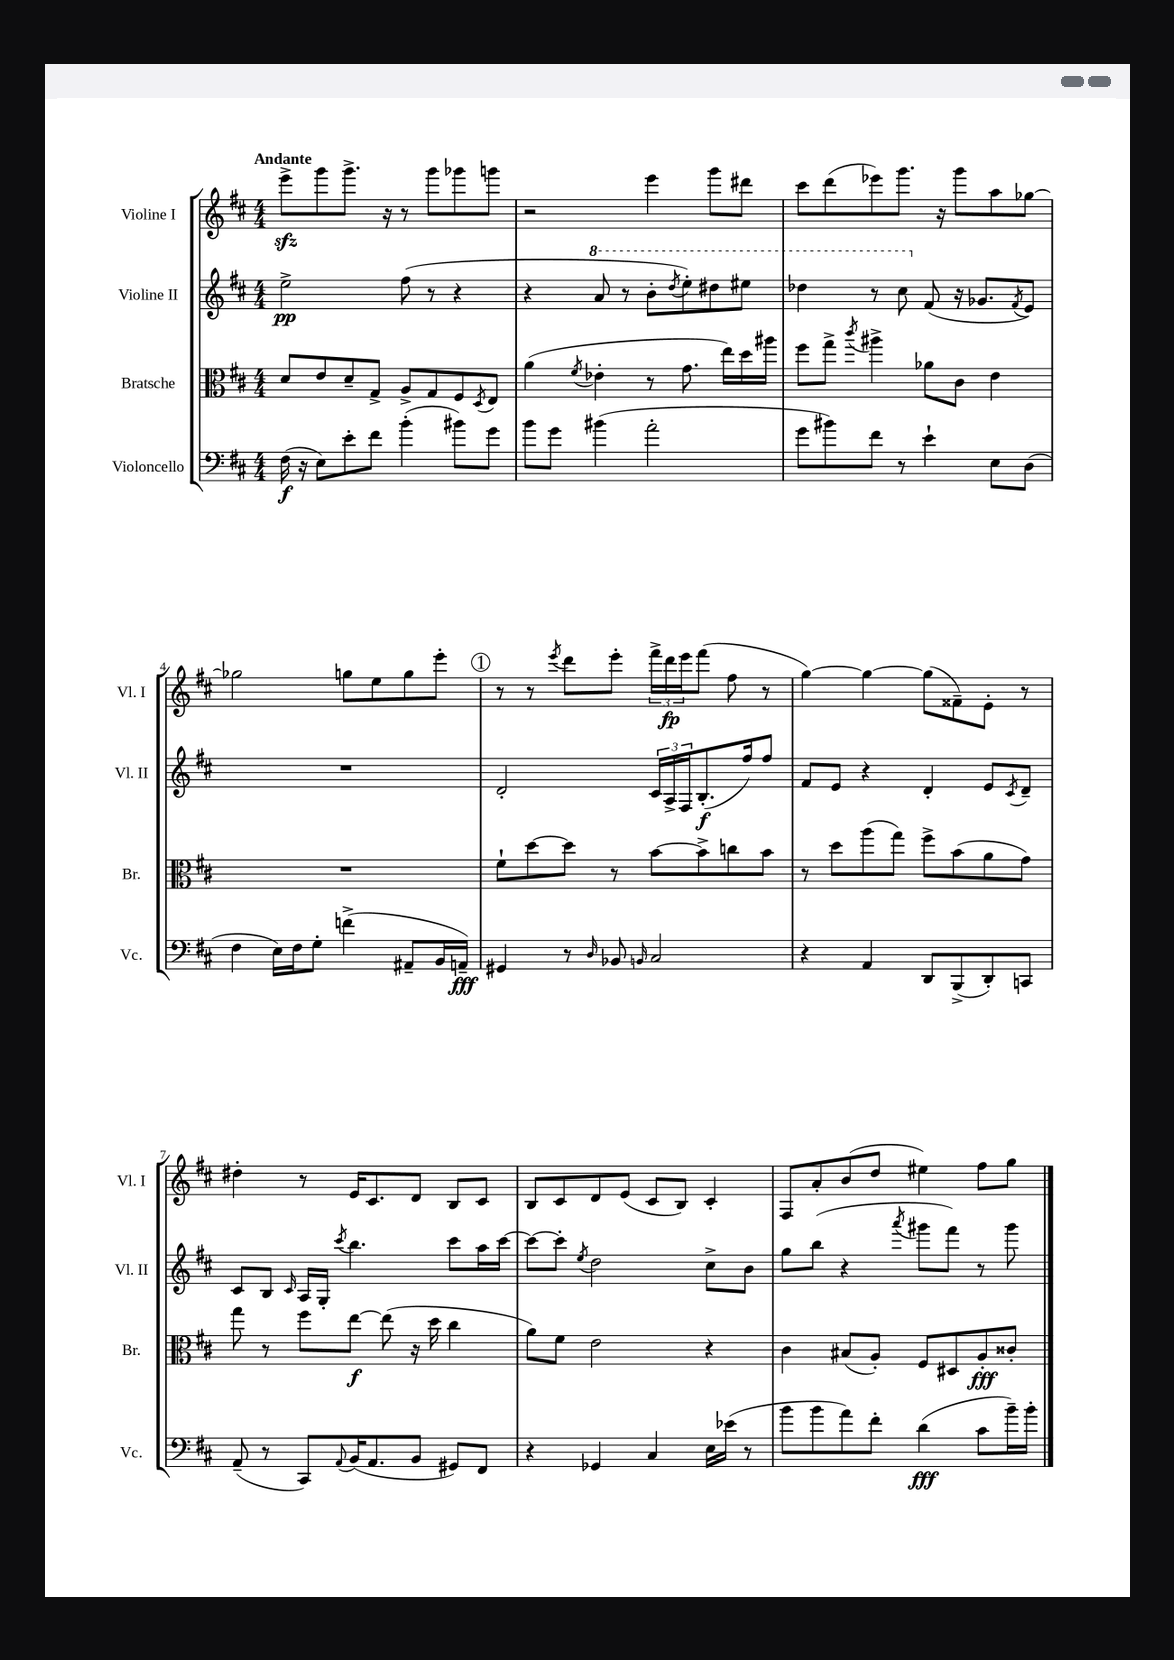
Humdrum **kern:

**kern	**dynam	**kern	**dynam	**kern	**dynam	**kern	**dynam
*part4	*part4	*part3	*part3	*part2	*part2	*part1	*part1
*staff4	*staff4	*staff3	*staff3	*staff2	*staff2	*staff1	*staff1
*I"Violoncello	*	*I"Bratsche	*	*I"Violine II	*	*I"Violine I	*
*I'Vc.	*	*I'Br.	*	*I'Vl. II	*	*I'Vl. I	*
*clefF4	*	*clefC3	*	*clefG2	*	*clefG2	*
*k[f#c#]	*	*k[f#c#]	*	*k[f#c#]	*	*k[f#c#]	*
*M4/4	*	*M4/4	*	*M4/4	*	*M4/4	*
=1	=1	=1	=1	=1	=1	=1	=1
!	!	!	!	!	!	!LO:TX:a:B:t=Andante	!
(16F#\	f	8d/L	.	2ee^\	pp	8eeezz^\L	.
16r	.	.	.	.	.	.	.
8E\L)	.	8e/	.	.	.	8ggg\	.
8e'\	.	8d~/	.	.	.	8.ggg^\J	.
8f#\J	.	8G^/J	.	.	.	.	.
.	.	.	.	.	.	16r	.
(4b'\	.	8A^/L	.	(8ff#\	.	8r	.
.	.	8G/	.	8r	.	8ggg\L	.
8b#X\L)	.	8F#/	.	4r	.	8ggg-X\	.
.	.	8qD/	.	.	.	.	.
8g\J	.	8E/J	.	.	.	8gggn\J	.
=2	=2	=2	=2	=2	=2	=2	=2
8b\L	.	(4a\	.	4r	.	2r	.
8g\J	.	.	.	.	.	.	.
.	.	8qf#/	.	.	.	.	.
*	*	*	*	*8va	*	*	*
(4b#X\	.	4e-X'\	.	8aa/	.	.	.
.	.	.	.	8r	.	.	.
2a'\	.	8r	.	8bb'\L	.	4eee\	.
.	.	.	.	8qddd/	.	.	.
.	.	8.g\	.	8eee'\)	.	.	.
.	.	.	.	8ddd#X\	.	8ggg\L	.
.	.	16ee\LL)	.	.	.	.	.
.	.	16dd\	.	8eee#X\J	.	8ddd#X\J	.
.	.	16aa#X\JJ	.	.	.	.	.
=3	=3	=3	=3	=3	=3	=3	=3
8g\L	.	8ff#\L	.	4ddd-X\	.	8ccc#\L	.
8b#X\)	.	8gg^\J	.	.	.	(8ddd\	.
.	.	8qccc#/	.	.	.	.	.
8f#\J	.	4aa#X^\	.	8r	.	8eee-X\)	.
8r	.	.	.	8ccc#\	.	8.ggg\J	.
*	*	*	*	*X8va	*	*	*
4e`\	.	8a-X\L	.	(8f#/	.	.	.
.	.	.	.	.	.	16r	.
.	.	8c#\J	.	16r	.	8ggg\L	.
.	.	.	.	8.g-X/L	.	.	.
8E\L	.	4e\	.	.	.	8aa\	.
.	.	.	.	8qf#/	.	.	.
(8D\J	.	.	.	8e/J)	.	[8gg-X\J	.
!!LO:LB:g=z
=4	=4	=4	=4	=4	=4	=4	=4
4F#\	.	1r	.	1r	.	2gg-X\]	.
16E\LL)	.	.	.	.	.	.	.
16F#\J	.	.	.	.	.	.	.
8G'\J	.	.	.	.	.	.	.
(4fn^\	.	.	.	.	.	8ggn\L	.
.	.	.	.	.	.	8ee\	.
8AA#X~/L	.	.	.	.	.	8gg\	.
16BB/L	.	.	.	.	.	8eee'\J	.
16AAn~/JJ)	fff	.	.	.	.	.	.
!!LO:REH:place=s1:t=1
=5	=5	=5	=5	=5	=5	=5	=5
4GG#X/	.	8f#`\L	.	2d'/	.	8r	.
.	.	[8dd\	.	.	.	8r	.
.	.	.	.	.	.	8qeee/	.
8r	.	8dd\J]	.	.	.	8ddd\L	.
16qqD/	.	.	.	.	.	.	.
8BB-X/	.	8r	.	.	.	8eee'\J	.
16qqBBn/	.	.	.	.	.	.	.
2C#/	.	[8b\L	.	24c#/LL	.	24fff#^\LL	.
.	.	.	.	24A^/	.	24ddd\	fp
.	.	.	.	24F#/J	.	24eee\J	.
.	.	8b^\]	.	(8.B'/	f	(8fff#\J	.
.	.	8ccn\	.	.	.	8ff#\	.
.	.	.	.	16ff#/k)	.	.	.
.	.	8b\J	.	8ff#/J	.	8r	.
=6	=6	=6	=6	=6	=6	=6	=6
4r	.	8r	.	8f#/L	.	[4gg\)	.
.	.	8dd\L	.	8e/J	.	.	.
4AA/	.	(8aa\	.	4r	.	4gg\_	.
.	.	8gg\J)	.	.	.	.	.
8DD/L	.	8ff#^\L	.	4d'/	.	(8gg\L]	.
(8BBB^/	.	(8b\	.	.	.	8f##X~\)	.
8DD'/)	.	8a\	.	8e/L	.	8e'\J	.
.	.	.	.	8qc#/	.	.	.
8CCn/J	.	8g\J)	.	8d~/J	.	8r	.
!!LO:LB:g=z
=7	=7	=7	=7	=7	=7	=7	=7
(8AA~/	.	8gg\	.	8c#/L	.	4dd#X'\	.
8r	.	8r	.	8B/J	.	.	.
.	.	.	.	16qqc#/	.	.	.
8CC#/L)	.	8ff#\L	.	16A/LL	.	8r	.
.	.	.	.	16G'/JJ	.	.	.
8qqAA/	.	.	.	8qccc#/	.	.	.
(16BB/K	.	[8ee\J	f	4.bb\	.	16e/KL	.
8.AA/	.	.	.	.	.	8.c#/	.
.	.	(8ee\]	.	.	.	.	.
8BB/J	.	16r	.	.	.	8d/J	.
.	.	16dd\	.	.	.	.	.
8GG#X/L)	.	4cc#\	.	8ccc#\L	.	8B/L	.
8FF#/J	.	.	.	16aa\L	.	8c#/J	.
.	.	.	.	[16ccc#\JJ	.	.	.
=8	=8	=8	=8	=8	=8	=8	=8
4r	.	8a\L)	.	8ccc#\L_	.	8B/L	.
.	.	8f#\J	.	8ccc#'\J]	.	8c#/	.
.	.	.	.	8qee/	.	.	.
4GG-X/	.	2e\	.	2dd\	.	8d/	.
.	.	.	.	.	.	(8e/J	.
4C#/	.	.	.	.	.	8c#/L	.
.	.	.	.	.	.	8B/J)	.
16E\LL	.	4r	.	8cc#^\L	.	4c#'/	.
(16e-X\JJ	.	.	.	.	.	.	.
8r	.	.	.	8b\J	.	.	.
=9	=9	=9	=9	=9	=9	=9	=9
8b\L	.	4c#\	.	8gg\L	.	8F#/L	.
8b\	.	.	.	(8bb\J	.	8a'/	.
8a\)	.	(8B#X/L	.	4r	.	(8b/	.
8f#'\J	.	8A'/J)	.	.	.	8dd/J	.
.	.	.	.	8qaaa/	.	.	.
(4d\	fff	8F#/L	.	8ggg#X\L	.	4ee#X\)	.
.	.	8D#X/	.	8fff#\J)	.	.	.
8c#\L	.	8A'/	fff	8r	.	8ff#\L	.
16b~\L)	.	8c##X'/J	.	8ggg#\	.	8gg\J	.
16b'\JJ	.	.	.	.	.	.	.
==	==	==	==	==	==	==	==
*-	*-	*-	*-	*-	*-	*-	*-
